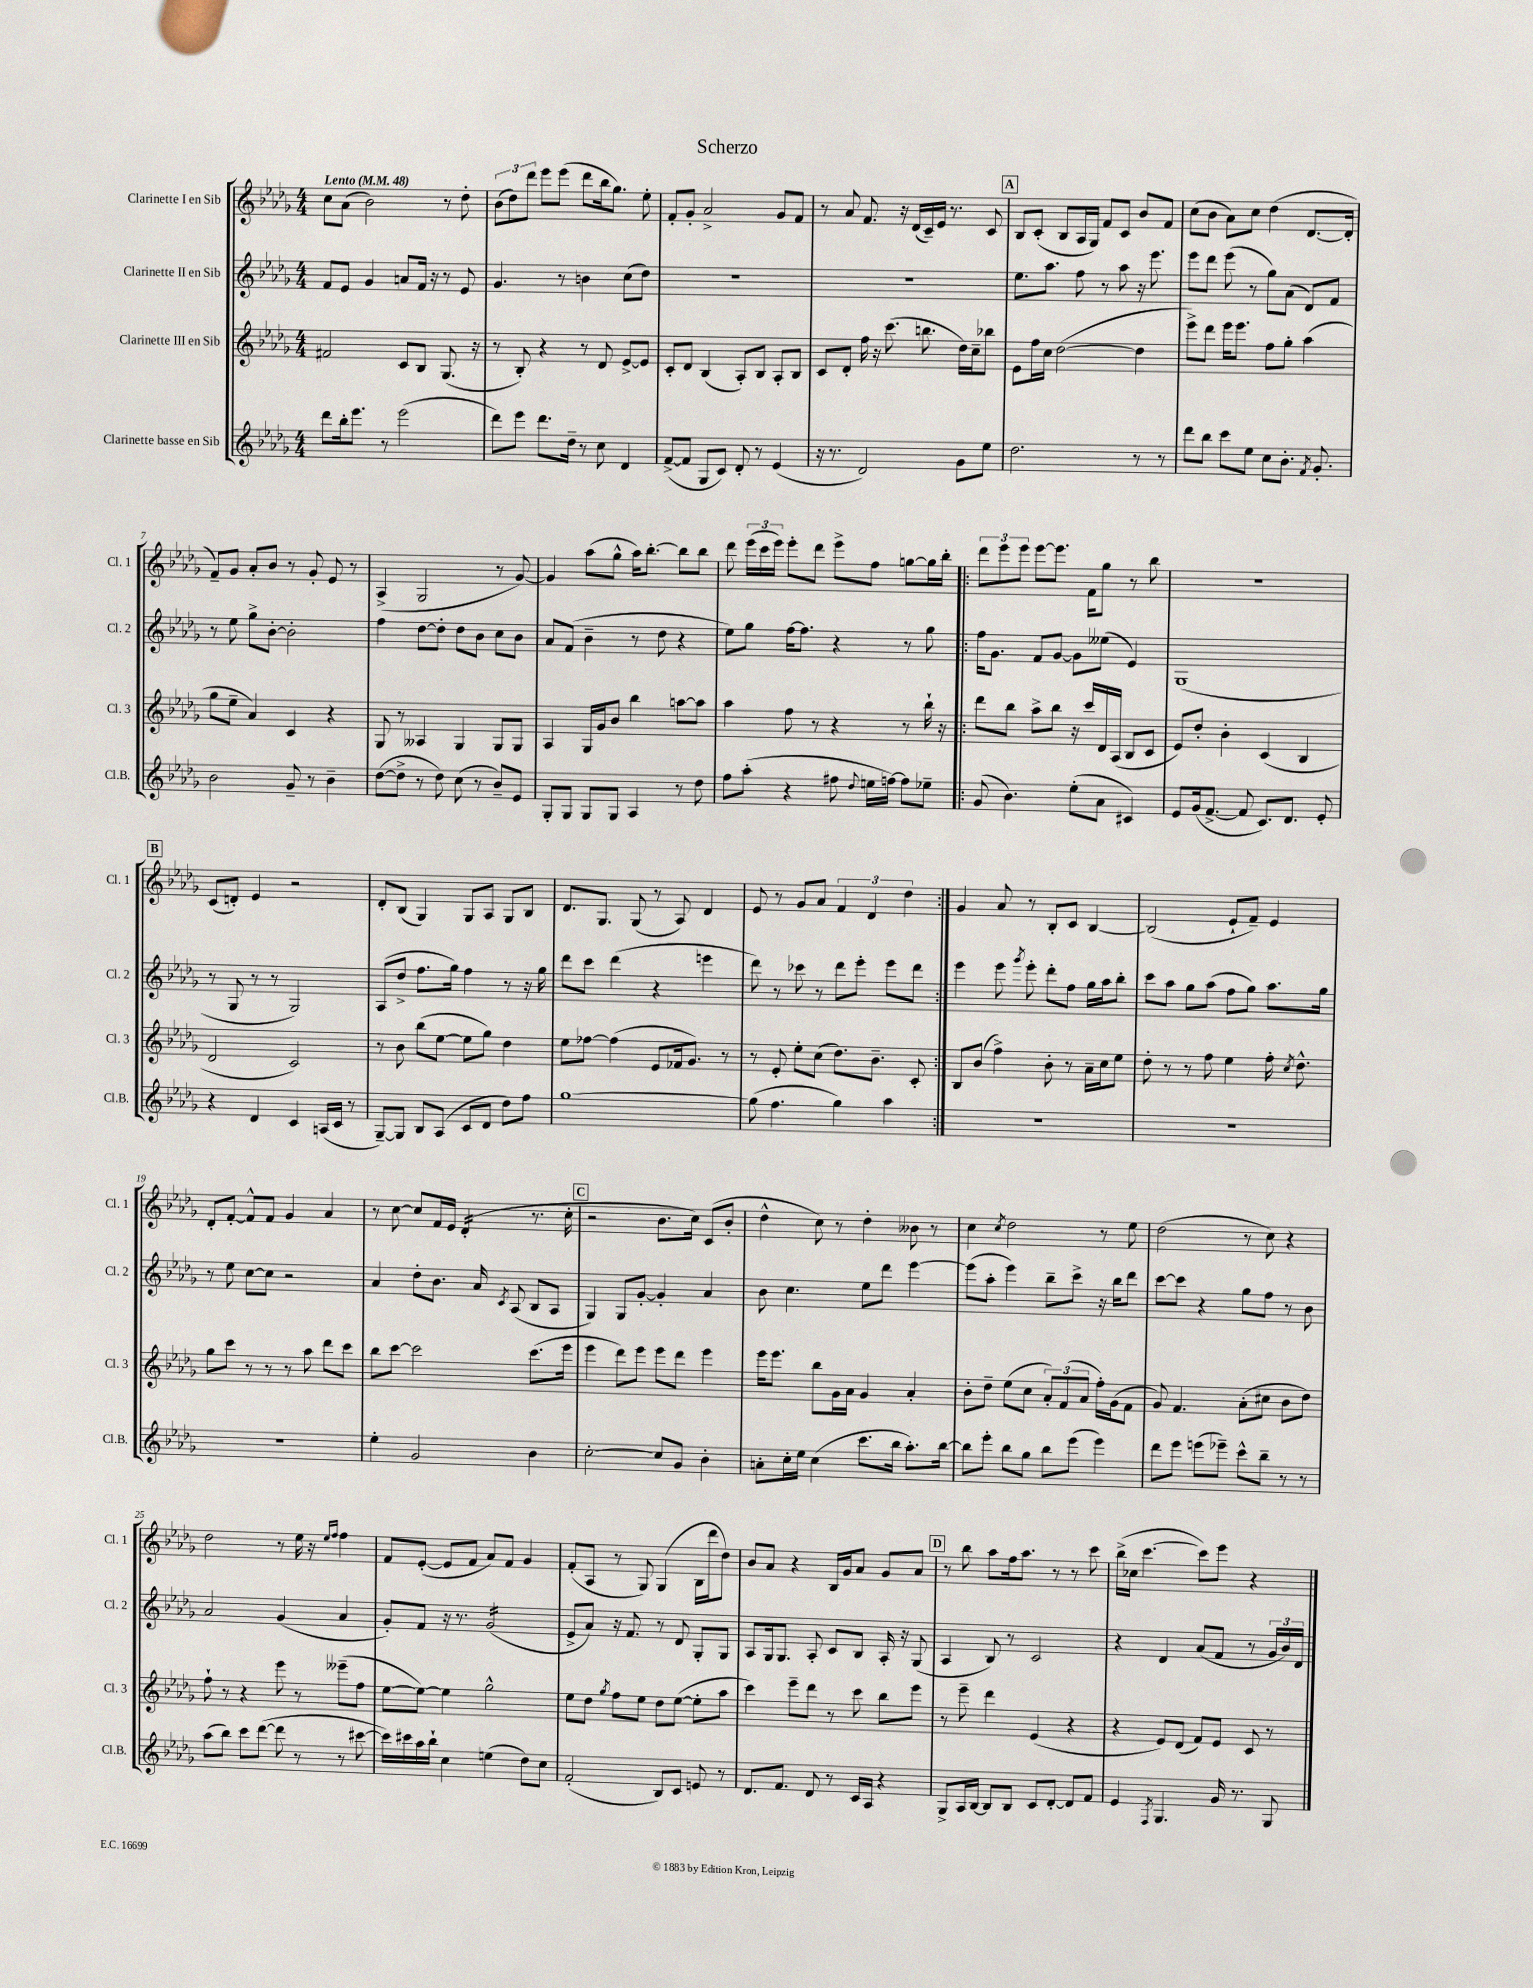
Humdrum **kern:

**kern	**kern	**kern	**kern
*staff4	*staff3	*staff2	*staff1
*clefG2	*clefG2	*clefG2	*clefG2
*k[b-e-a-d-g-]	*k[b-e-a-d-g-]	*k[b-e-a-d-g-]	*k[b-e-a-d-g-]
*M4/4	*M4/4	*M4/4	*M4/4
*MM48	*MM48	*MM48	*MM48
8ddd-	2f#	8f	8cc
16bb-'	.	8e-	(8a-
8.eee-	.	.	.
.	.	4g-	2b-)
8r	.	.	.
(2eee-	8c	8a	.
.	8B-	16f	.
.	.	16r	.
.	(8.G-	8r	8r
.	.	8e-	8dd-'
.	16r	.	.
=	=	=	=
8ddd-)	8r	4.g-	(12b-
.	.	.	12dd-)
8eee-	8B-')	.	.
.	.	.	12ddd-
8.ddd-	4r	.	8eee-
.	.	8r	(8eee-
16dd-~	.	.	.
8r	8r	4b	8ddd-
8cc	8d-	.	16bb-
.	.	.	8.gg-)
4d-	[8e-^	(8cc	.
.	8e-]	8dd-)	8ee-'
=	=	=	=
([8f^	8c'	1r	8f'
8f]	8d-	.	8g-'
8G-	(4B-	.	2a-^
8c)	.	.	.
8d-'	8A-')	.	.
8r	8B-	.	.
(4e-	8A-'	.	8g-
.	8B-	.	8f
=	=	=	=
16r	8c	1r	8r
8.r	.	.	.
.	8d-'	.	8a-
2d-)	16ff	.	8.f
.	16r	.	.
.	(8.ccc	.	.
.	.	.	16r
.	.	.	(16d-
.	8.bb	.	16c~)
.	.	.	16e-
.	.	.	8.r
8g-	16dd-)	.	.
.	16cc~	.	.
8ee-	8bb-	.	8c
=	=	=	=
2.dd-	8e-	8.ee-	8B-
.	16ff	.	(8c'
.	16cc	8.aa-	.
.	([2dd-	.	8B-
.	.	8ff	16A-
.	.	.	16G-)
.	.	8r	8f
.	.	8aa-	8c
8r	4dd-]	16r	8b-
.	.	8.eee-	.
8r	.	.	8f
=	=	=	=
8ddd-	8eee-^)	8eee-	(8cc
8bb-	8ddd-	8ddd-	8b-
8ccc	16eee-	(8eee-	8a-)
.	8.eee-	.	.
8ee-	.	8r	8cc
8cc	8ff	8gg-)	(4dd-
8.b-'	8gg-'	(8a-	.
.	(4aa-	8d-)	[8.d-
8qf	.	.	.
8.g-'	.	.	.
.	.	8f	.
.	.	.	16d-']
=	=	=	=
2b-	8gg-	8r	8f~)
.	8ee-~	8ee-	8g-
.	4a-)	8gg-^	8a-'
.	.	[8b-'	8b-
8g-~	4c	2b-']	8r
8r	.	.	8g-'
4b-~	4r	.	8e-
.	.	.	8r
=	=	=	=
([8dd-	8G-	4ff	(4A-^
8dd-^]	8r	.	.
8r	4A--	[8dd-	2G-
8dd-)	.	8dd-']	.
(8cc	4G-	8dd-	.
8r	.	8b-	.
8b-~)	8G-	8cc	8r
8e-	8G-	8b-	[8g-)
=	=	=	=
8G-'	4A-	8a-	4g-]
8G-	.	(8f	.
8G-	16G-	4b-~	(8aa-
.	16g-	.	.
8G-	8b-	.	8gg-^^
4A-	4bb-	8r	16aa-)
.	.	.	[8.bb-'
.	.	8dd-	.
8r	[8aa	4r	8bb-]
8dd-	8aa]	.	8bb-
=	=	=	=
8ff	4aa-	8ee-)	8ddd-
(8aa-'	.	8gg-	(24eee-
.	.	.	24ccc
.	.	.	24eee-)
4r	8ff	[16ff	8eee-'
.	.	8.ff]	.
.	8r	.	8ddd-
8ff#	4r	4r	8eee-^
8qqdd-	.	.	.
16ee	.	.	8ff
[16ff)	.	.	.
8ff]	8r	8r	[8gg
8ee-~	16bb-`	8gg-	16gg]
.	16r	.	16bb-'
=!|:	=!|:	=!|:	=!|:
(8g-	8ddd-	16ff	12ddd-
.	.	8.g-	.
.	.	.	12eee-
4.b-)	8bb-	.	.
.	.	.	12eee-
.	8aa-^	8f	[8eee-
.	8bb-	[8g-	8.eee-]
(8ee-'	16r	8g-]	.
.	16ccc	.	16f
8a-	16d-	(8ee--	8gg-
.	(16A-	.	.
4c#)	8B-	4e-)	8r
.	8c	.	8bb-
=	=	=	=
8e-	8e-)	(1G-	1r
(16g-	8dd-'	.	.
[8.f^	.	.	.
.	4b-'	.	.
8f]	.	.	.
8.c)	(4c	.	.
8.d-	.	.	.
.	4B-	.	.
8e-'	.	.	.
=	=	=	=
4r	2d-	8r	(8c
.	.	8G-	8d')
4d-	.	8r	4e-
.	.	8r	.
4c	2c)	2G-)	2r
(16A	.	.	.
16c	.	.	.
8r	.	.	.
=	=	=	=
[8G-~)	8r	(8A-	8d-'
8G-]	8b-	8dd-^	(8B-
8B-	(8bb-	8.ff	4G-)
(8A-	[8ee-	.	.
.	.	16gg-)	.
8c	8ee-]	4ff	8G-
8d-	8gg-)	.	8A-
8dd-)	4dd-	8r	8G-
8ff	.	16r	8B-
.	.	16gg-	.
=	=	=	=
[1gg-	8ee-	8ddd-	8.d-
.	[8ff-	8ccc	.
.	.	.	8.G-
.	(4ff-]	(4ddd-	.
.	.	.	(8G-
.	8e-	4r	8r
.	16f-	.	8A-)
.	8.g-)	.	.
.	.	4eee	4d-
.	8r	.	.
=	=	=	=
(8gg-]	8r	8ddd-)	8e-
4.ff	8e-'	8r	8r
.	8ee-'	8ccc-	8g-
.	(8cc	8r	8a-
4gg-)	8.dd-)	8ddd-	6f
.	.	8eee-'	.
.	.	.	6d-
.	8.b-~	.	.
4aa-	.	8eee-	.
.	.	.	6dd-
.	8c'	8ddd-	.
=:|!	=:|!	=:|!	=:|!
1r	8B-	4eee-	4g-
.	(8b-	.	.
.	4ff^)	8eee-	8a-
.	.	8qggg-	.
.	.	8eee-'	8r
.	8b-'	8ddd-'	8B-'
.	8r	8ff	8c
.	16a-~	16gg-	[4B-
.	16cc	16aa-	.
.	8ee-	8bb-'	.
=	=	=	=
1r	8dd-'	8ccc	(2B-]
.	8r	8aa-	.
.	8r	8gg-	.
.	8ff	(8aa-	.
.	4ee-	8ff	8e-`
.	.	8gg-)	8f~)
.	16ff'	8.aa-	4e-
.	8qcc	.	.
.	8.dd-^^	.	.
.	.	16gg-	.
=	=	=	=
1r	8gg-	8r	8d-'
.	8ccc	8ee-	[8f'
.	8r	[8cc	8f^^]
.	8r	8cc]	8f
.	8r	2r	4g-
.	8aa-	.	.
.	8ddd-	.	4a-
.	8ccc	.	.
=	=	=	=
4ee-'	8bb-	4a-	8r
.	[8ccc	.	[8cc
2g-	2ccc]	8dd-'	8cc]
.	.	8.b-	16f
.	.	.	16e-
.	.	.	(4d-'
.	.	16a-	.
.	.	8qc	.
.	.	(8A-	.
4b-	(8.ccc	8B-	8.r
.	.	8A-	.
.	16eee-	.	16cc'
=	=	=	=
[2cc'	4eee-	4G-)	2r
.	8ddd-)	8G-	.
.	8eee-	[8g-'	.
8cc]	8eee-	4g-']	8.b-
8g-	8ddd-	.	.
.	.	.	16cc)
4b-'	4eee-	4a-	(8c
.	.	.	8b-'
=	=	=	=
8a'	16eee-	8b-	4dd-^^
.	8.eee-	.	.
16cc'	.	4.cc	.
16ee-	.	.	.
(4cc	8bb-	.	8cc)
.	16g-	.	8r
.	16a-	.	.
8.ccc	4g-	8ee-	4dd-'
.	.	8ddd-	.
16bb-	.	.	.
8.aa-')	4a-'	[4eee-	8b--
.	.	.	8r
[16bb-	.	.	.
=	=	=	=
8bb-]	8b-'	(8eee-]	4cc
8eee-'	8dd-~	8aa-'	.
.	.	.	8qcc
8bb-	(8ee-	4eee-)	2dd-
8gg-	8cc	.	.
8bb-	12a-')	8bb-~	.
.	(12f	.	.
(8eee-	.	8ccc^	.
.	12a-	.	.
4eee-)	16ff')	16r	8r
.	(16g-	16bb-	.
.	8f	8ddd-	8ee-
=	=	=	=
8ddd-	8g-)	[8ccc	(2dd-
8eee-	4.f	8ccc]	.
(8eee	.	4r	.
8eee-~)	.	.	.
8ccc^^	(8a-'	8gg-	8r
8bb-~	8cc#	8ff	8cc)
8r	8b-	8r	4r
8r	8dd-)	8b-	.
=	=	=	=
(8aa-	8ff`	2a-	2dd-
8bb-)	8r	.	.
8ccc	4r	.	.
([8ddd-	.	.	.
8ddd-]	8eee-	(4g-	8r
8r	8r	.	16ee-
.	.	.	16r
.	.	.	16qqee-
.	.	.	16qqff
8r	(8eee--~	4a-	4ff
[8ccc#	8ff	.	.
=	=	=	=
16ccc#])	[8ee-	8g-')	8f
16ccc#	.	.	.
16aa-	8ee-_)	8f	([8e-'
16bb-`	.	.	.
4cc	4ee-]	16r	8e-]
.	.	8.r	.
.	.	.	8f
(4ee	2gg-^^	(2g-	8a-)
.	.	.	8f
8dd-)	.	.	4g-
8cc	.	.	.
=	=	=	=
(2f'	8ee-	8e-^	(8f'
.	8dd-	8a-)	8A-
.	8qgg-	.	.
.	8ff	16r	8r
.	.	8.f	.
.	8ee-	.	8G-)
8B-)	8dd-	8r	(4G-
8c	([8ee-	8d-	.
8e	8ee-']	8G-'	16B-
.	.	.	16ddd-
8r	8aa-	8G-	8dd-)
=	=	=	=
8.d-	4ccc)	8A-	8b-
.	.	16G-	8a-
8.f	.	8.G-	.
.	8eee-~	.	4r
8d-	8ddd-	8A-'	.
8r	8r	8c	16B-
.	.	.	16g-
16c	8ccc	8B-	8a-
16A-	.	.	.
4r	8bb-	16A-'	8g-
.	.	16r	.
.	8eee-	(8G-	8a-
=	=	=	=
8G-^	8r	4A-	8r
16A-	8eee-~	.	8bb-
[16B-	.	.	.
8B-]	4ddd-	8B-)	8aa-
8B-	.	8r	16ff
.	.	.	8.aa-
8c	(4e-	2c	.
[8d-'	.	.	8r
8d-]	4r	.	8r
8f	.	.	8ccc
=	=	=	=
4e-	4r	4r	(16bb-^
.	.	.	16cc-
.	.	.	[4.ccc
8qF	.	.	.
4.G-	8e-)	4d-	.
.	(8d-	.	.
.	8f)	(8a-	8ccc])
16g-	8e-	8f	8eee-
8.r	.	.	.
.	8c	8r	4r
8G-	8r	24g-	.
.	.	24b-)	.
.	.	24d-	.
==	==	==	==
*-	*-	*-	*-
